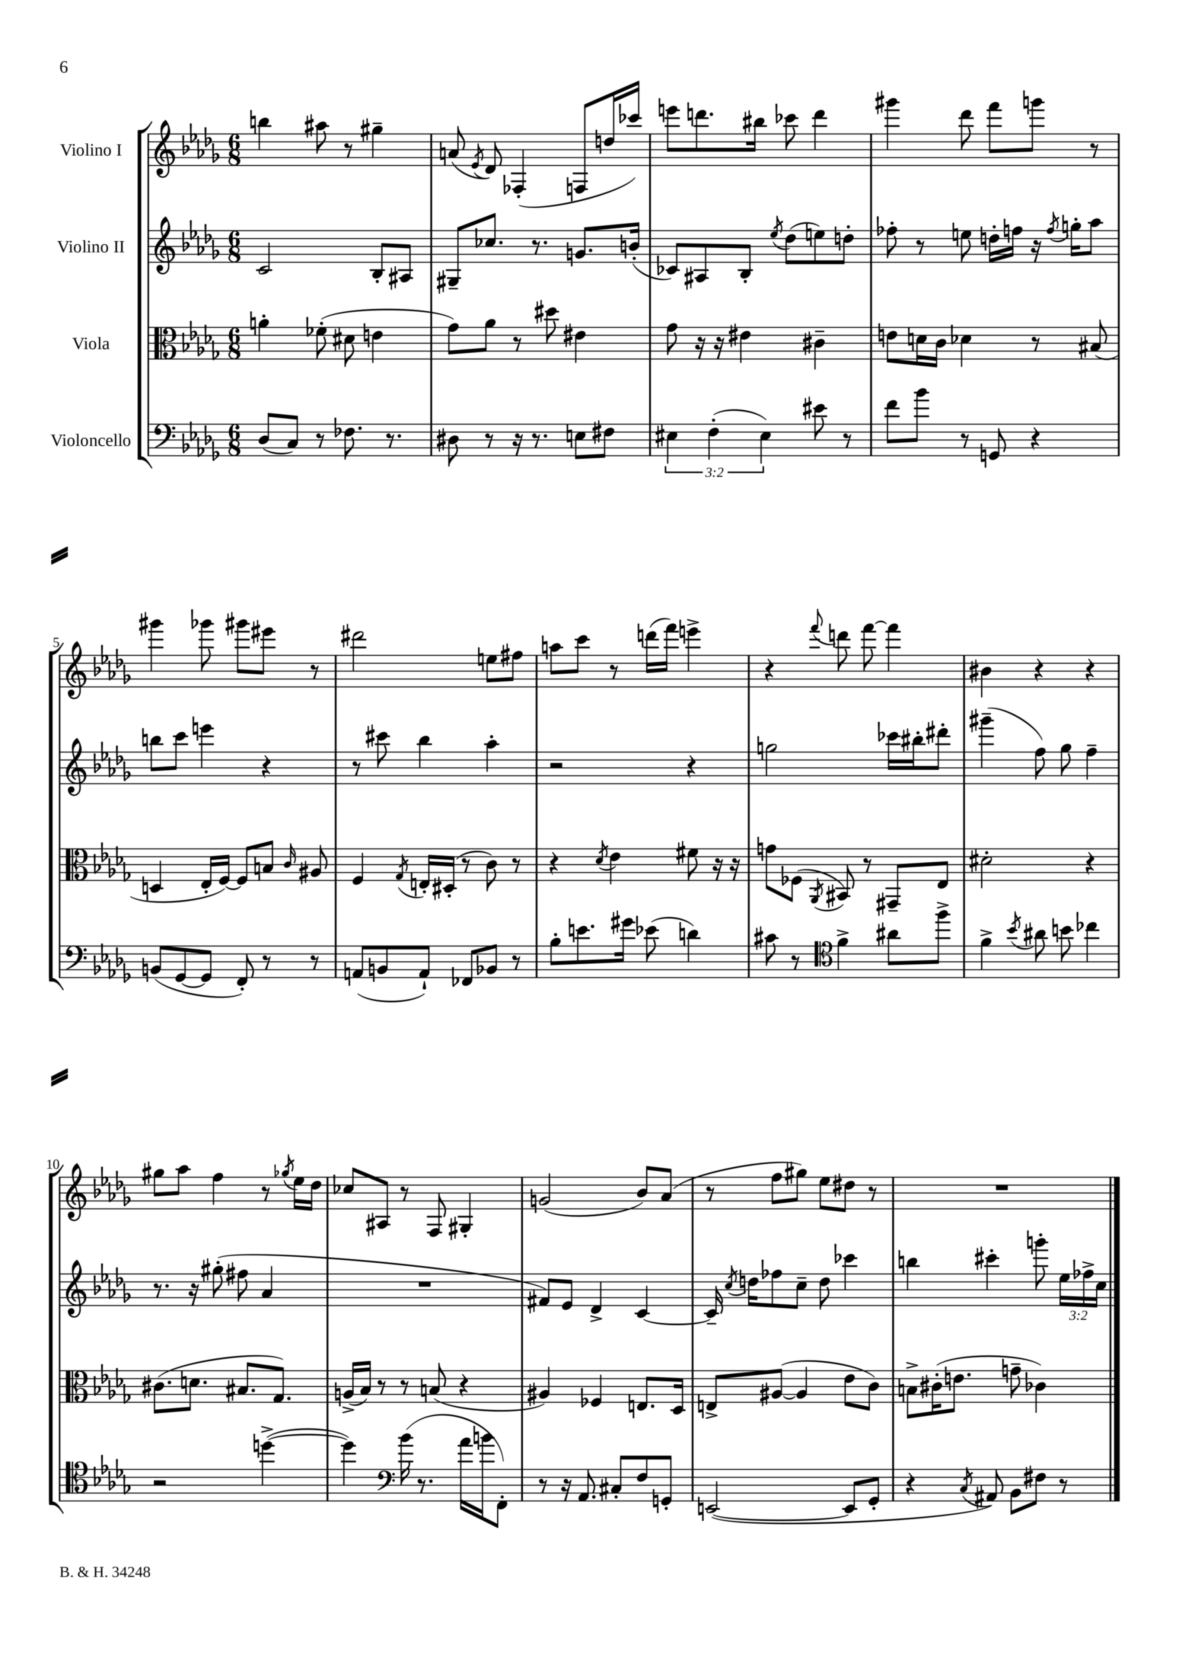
<<
\new StaffGroup <<
\new Staff = "s0" \with { instrumentName = "Violino I" } {
    \clef treble \key des \major \numericTimeSignature \time 6/8
    \autoBeamOff b''4 ais''8 r8 gis''4-- |
    a'8( \acciaccatura { ees'8 } des'8) fes4-.( f8[ d''16 ces'''16]) |
    e'''8[ d'''8. bis''16] ces'''8 d'''4 |
    gis'''4 des'''8 f'''8[ g'''8] r8 |
    gis'''4 ges'''8 gis'''8[ eis'''8] r8 |
    dis'''2 e''8[ fis''8] |
    a''8[ c'''8] r8 d'''16[( f'''16]) e'''4-> |
    r4 \appoggiatura { f'''8 } d'''8 f'''8~ f'''4 |
    bis'4 r4 r4 |
    gis''8[ aes''8] f''4 r8 \acciaccatura { ges''8 } ees''16[ des''16] |
    ces''8[ ais8] r8 f8 gis4-. |
    g'2( bes'8[) aes'8]( |
    r8 f''8[ gis''8]) ees''8[ dis''8] r8 |
    R2. \bar "|." |
}
\new Staff = "s1" \with { instrumentName = "Violino II" } {
    \clef treble \key des \major \numericTimeSignature \time 6/8 \override Staff.TupletNumber.text = #tuplet-number::calc-fraction-text
    \autoBeamOff c'2 bes8[-. ais8] |
    gis8[-- ces''8.] r8. g'8.[ b'16]-.( |
    ces'8[) ais8 bes8]-. \acciaccatura { ees''8 } des''8[( e''8) d''8]-. |
    fes''8-. r8 e''8 d''16[-. f''16] r16 \acciaccatura { f''8 } g''16[-. aes''8] |
    b''8[ c'''8] e'''4 r4 |
    r8 cis'''8 bes''4 aes''4-. |
    r2 r4 |
    g''2 ces'''16[ bis''16-. dis'''8]-. |
    gis'''4--( f''8) ges''8 f''4-- |
    r8. r16 gis''8-.( fis''8 aes'4 |
    R2. |
    fis'8[) ees'8] des'4-> c'4~ |
    c'16-- \acciaccatura { c''8 } d''16[ fes''8 c''8]-- d''8 ces'''4 |
    b''4 cis'''4-. g'''8-. \tuplet 3/2 { ees''16[ fes''16-> c''16] } \bar "|." |
}
\new Staff = "s2" \with { instrumentName = "Viola" } {
    \clef alto \key des \major \numericTimeSignature \time 6/8
    \autoBeamOff a'4-. fes'8-.( dis'8 e'4 |
    ges'8[) aes'8] r8 dis''8 eis'4 |
    ges'8 r16 r16 eis'4 cis'4-- |
    e'8[ d'16 c'16] des'4 r8 bis8( |
    d4 ees16[-. f16]~) f8[ b8] \grace { c'16 } ais8 |
    f4 \acciaccatura { ges8 } e16[-. dis16]-.( r8 c'8) r8 |
    r4 \acciaccatura { des'8 } ees'4 fis'8 r16 r16 |
    g'8[ fes8]( \acciaccatura { aes,8 } bis,8) r8 gis,8[-- ees8] |
    dis'2-. r4 |
    cis'8.[( d'8.] bis8.[ ges8.]) |
    a16[->( bes16]) r8 r8 b8( r4 |
    ais4) fes4 e8.[ des16] |
    e8[-> ais8]~( ais4 ees'8[ c'8]) |
    b8[-> cis'16-.( e'8.] g'8-- ces'4) \bar "|." |
}
\new Staff = "s3" \with { instrumentName = "Violoncello" } {
    \clef bass \key des \major \numericTimeSignature \time 6/8 \override Staff.TupletNumber.text = #tuplet-number::calc-fraction-text
    \autoBeamOff des8[( c8]) r8 fes8. r8. |
    dis8 r8 r16 r8. e8[ fis8] |
    \tuplet 3/2 { eis4 f4-.( eis4) } eis'8 r8 |
    f'8[ bes'8] r8 g,8 r4 |
    b,8[( ges,8~ ges,8] f,8-.) r8 r8 |
    a,8[( b,8 a,8]-!) fes,8[ bes,8] r8 |
    bes8[-. e'8. gis'16] ees'8( d'4) |
    cis'8 r8 \clef tenor f'4-> ais'8[ f''8]-> |
    f'4-> \acciaccatura { bes'8 } ais'8 b'8 ces''4 |
    r2 d''4~->( |
    d''4) \clef bass bes'16( r8. aes'16[ b'16 f,8]-.) |
    r8 r16 aes,8. cis8[-. f8 g,8]-. |
    e,2~( e,8[ ges,8]-. |
    r4 \acciaccatura { c8 } ais,8) bes,8[ fis8] r8 \bar "|." |
}
>>
>>
